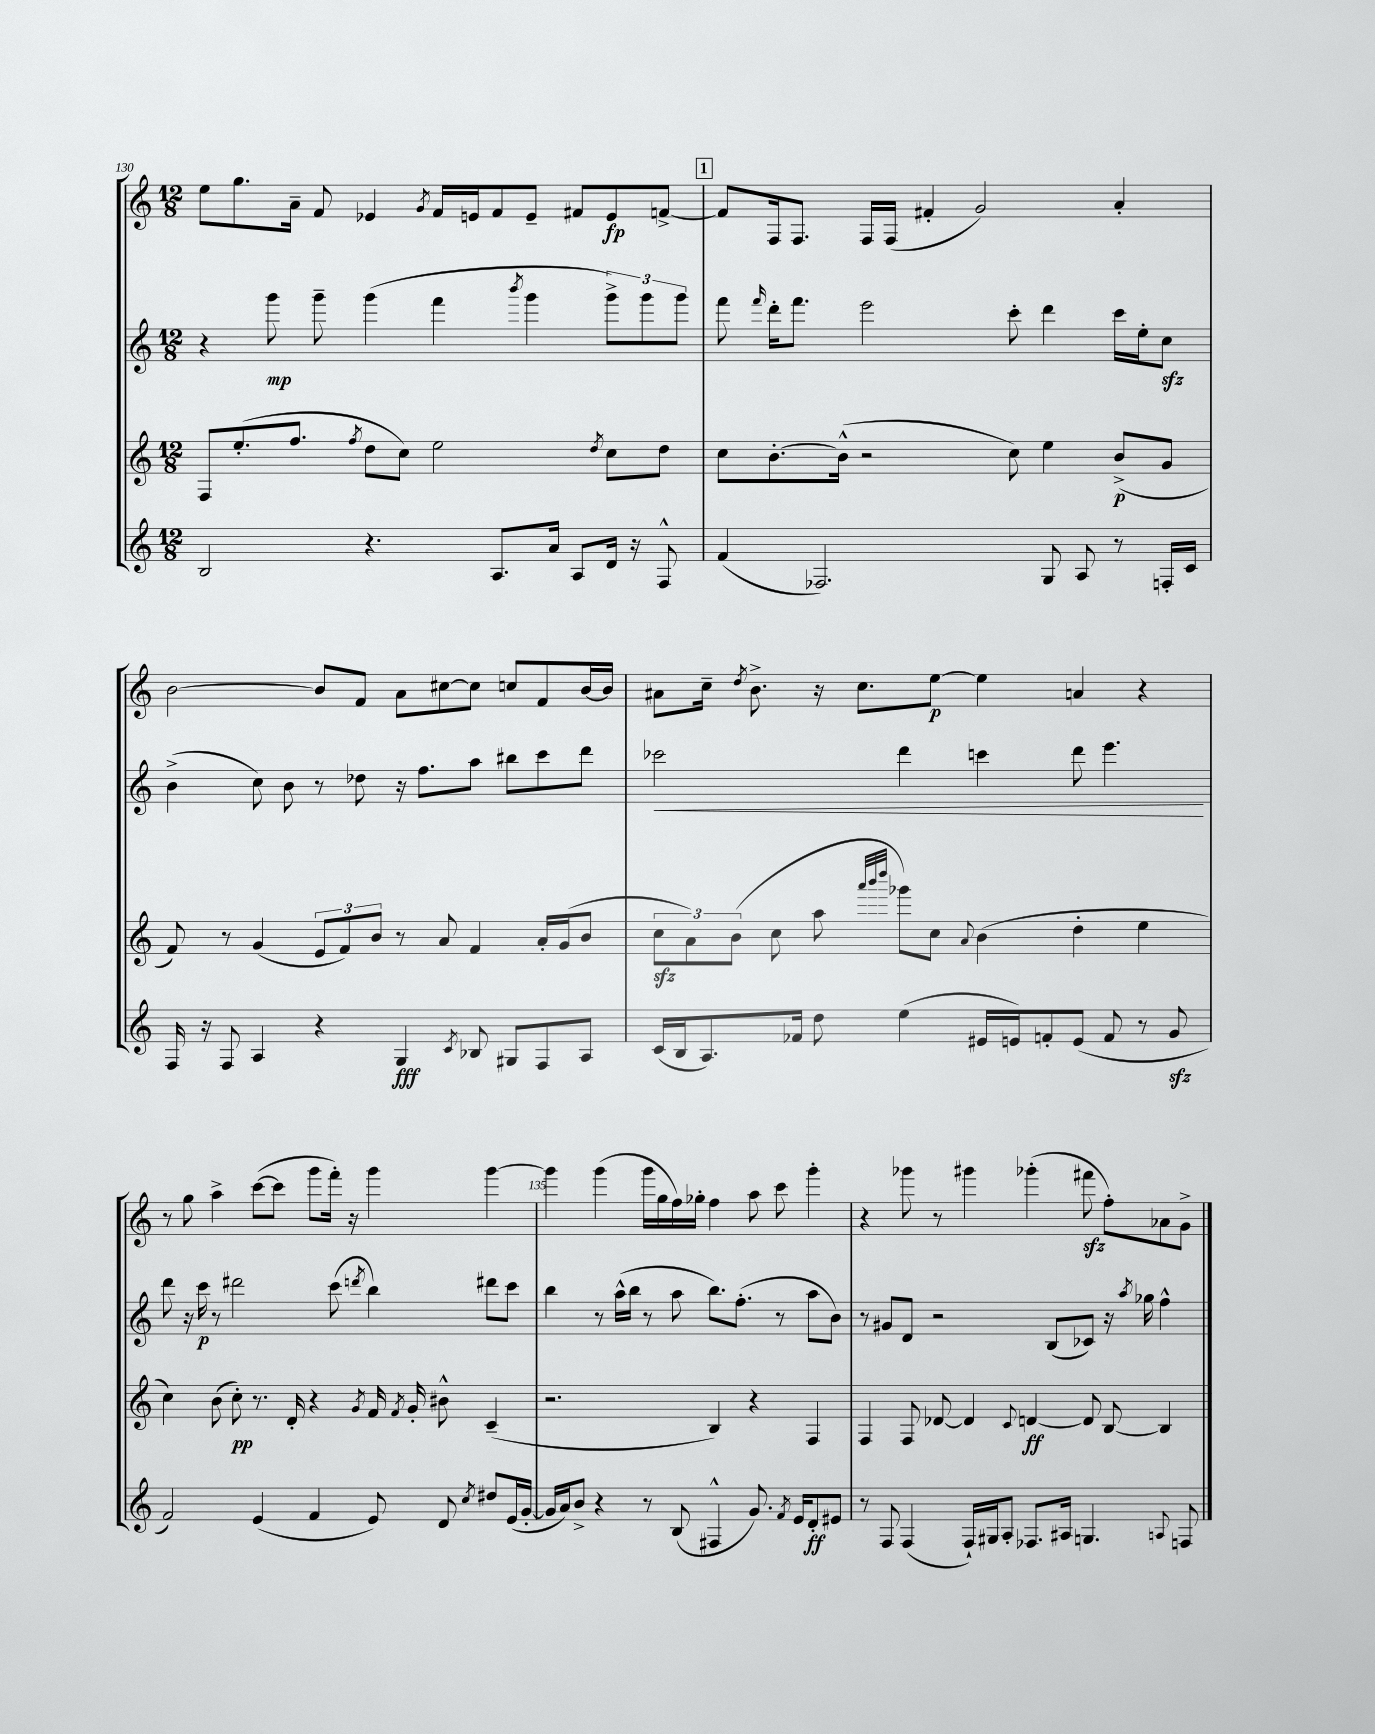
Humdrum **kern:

**kern	**kern	**kern	**kern
*staff4	*staff3	*staff2	*staff1
*clefG2	*clefG2	*clefG2	*clefG2
*k[]	*k[]	*k[]	*k[]
*M12/8	*M12/8	*M12/8	*M12/8
2B	8F	4r	8ee
.	(8.ee'	.	8.gg
.	.	8ggg	.
.	8.ff	.	16a~
.	.	8ggg~	8f
.	8qff	.	.
4.r	8dd	(4ggg	4e-
.	8cc)	.	.
.	.	.	8qg
.	2ee	4fff	16f
.	.	.	16e
8.A	.	.	8f
.	.	8qbbb	.
.	.	4ggg	8e~
16a	.	.	.
8A	.	.	8f#
.	8qdd	.	.
16d	8cc	12ggg^)	8e
16r	.	.	.
.	.	12ggg	.
8F^^	8dd	.	[8f^
.	.	12ggg	.
=	=	=	=
(4f	8cc	8fff	8f]
.	.	16qqfff	.
.	[8.b'	16ddd'	16F
.	.	8.fff	8.F
2.F-)	.	.	.
.	(16b^^]	.	.
.	2r	2eee	16F
.	.	.	(16F
.	.	.	4f#'
.	.	.	2g)
.	8cc)	8ccc'	.
8G	4ee	4ddd	.
8A	.	.	.
8r	(8b^	16ccc	4a'
.	.	16ee'	.
16F'	8g	8cc	.
16c	.	.	.
=	=	=	=
16F	8f)	(4b^	[2b
16r	.	.	.
8F	8r	.	.
4A	(4g	8cc)	.
.	.	8b	.
4r	12e	8r	8b]
.	12f)	.	.
.	.	8dd-	8f
.	12b	.	.
4G	8r	16r	8a
.	.	8.ff	.
.	8a	.	[8cc#
8qc	.	.	.
8B-	4f	8aa	8cc#]
8G#	.	8bb#	8cc
8F	16a'	8ccc	8f
.	(16g	.	.
8A	8b	8ddd	[16b
.	.	.	16b]
=	=	=	=
(16c	12cc	2ccc-	8a#
16B	.	.	.
.	12a)	.	.
8.A)	.	.	16cc~
.	(12b	.	.
.	.	.	8qdd
.	.	.	8.b^
.	8cc	.	.
16f-	.	.	.
8dd	8aa	.	16r
.	.	.	8.cc
.	32qqaaa	.	.
.	32qqbbb	.	.
.	32qqdddd	.	.
(4ee	8ggg-)	4ddd	.
.	8cc	.	[8ee
.	8qqa	.	.
16e#	(4b	4ccc	4ee]
16e)	.	.	.
8f'	.	.	.
(8e	4dd'	8ddd	4a
8f	.	4.eee	.
8r	4ee	.	4r
8g	.	.	.
=	=	=	=
2f)	4cc)	8ddd	8r
.	.	16r	8gg
.	.	16ccc	.
.	(8b	8r	4aa^
.	8cc')	2ddd#	.
(4e	8.r	.	([8ccc
.	.	.	8ccc]
.	16d'	.	.
4f	4r	.	8ggg
.	.	(8ccc	16fff')
.	.	.	16r
.	8qg	8qddd	.
8e)	16f	4bb)	4ggg
.	8qf	.	.
.	16g'	.	.
8d	8b#^^	.	.
8qcc	.	.	.
8dd#	(4c~	8ddd#	[4ggg
(16e	.	8ccc	.
[16g'	.	.	.
=	=	=	=
16g]	2.r	4bb	4ggg]
16a)	.	.	.
8b^	.	.	.
4r	.	8r	(4ggg
.	.	(16aa^^	.
.	.	16bb	.
8r	.	8r	16ggg
.	.	.	16gg
(8B	.	8aa	16ff)
.	.	.	16gg-'
4F#^^	4B)	8.bb)	4ff
.	.	(8.ff'	.
8.g)	4r	.	8aa
.	.	8r	8ccc
8qf	.	.	.
16e	.	.	.
8d'	4F	8aa	4ggg'
8e#	.	8b)	.
=	=	=	=
8r	4F	8r	4r
8F	.	8g#	.
(4F	8F	8d	8ggg-
.	[8d-	2r	8r
16F`)	4d-]	.	4ggg#
16G#	.	.	.
8A'	.	.	.
.	8qqc	.	.
8.F-	[4d	.	(4ggg-'
.	.	(8B	.
16A#	.	.	.
4.G	8d]	8c-)	8fff#
.	[8B	16r	8ff')
.	.	8qaa	.
.	.	16gg-	.
.	4B]	4ff^^	8a-
8qqA	.	.	.
8F	.	.	8g^
==	==	==	==
*-	*-	*-	*-
